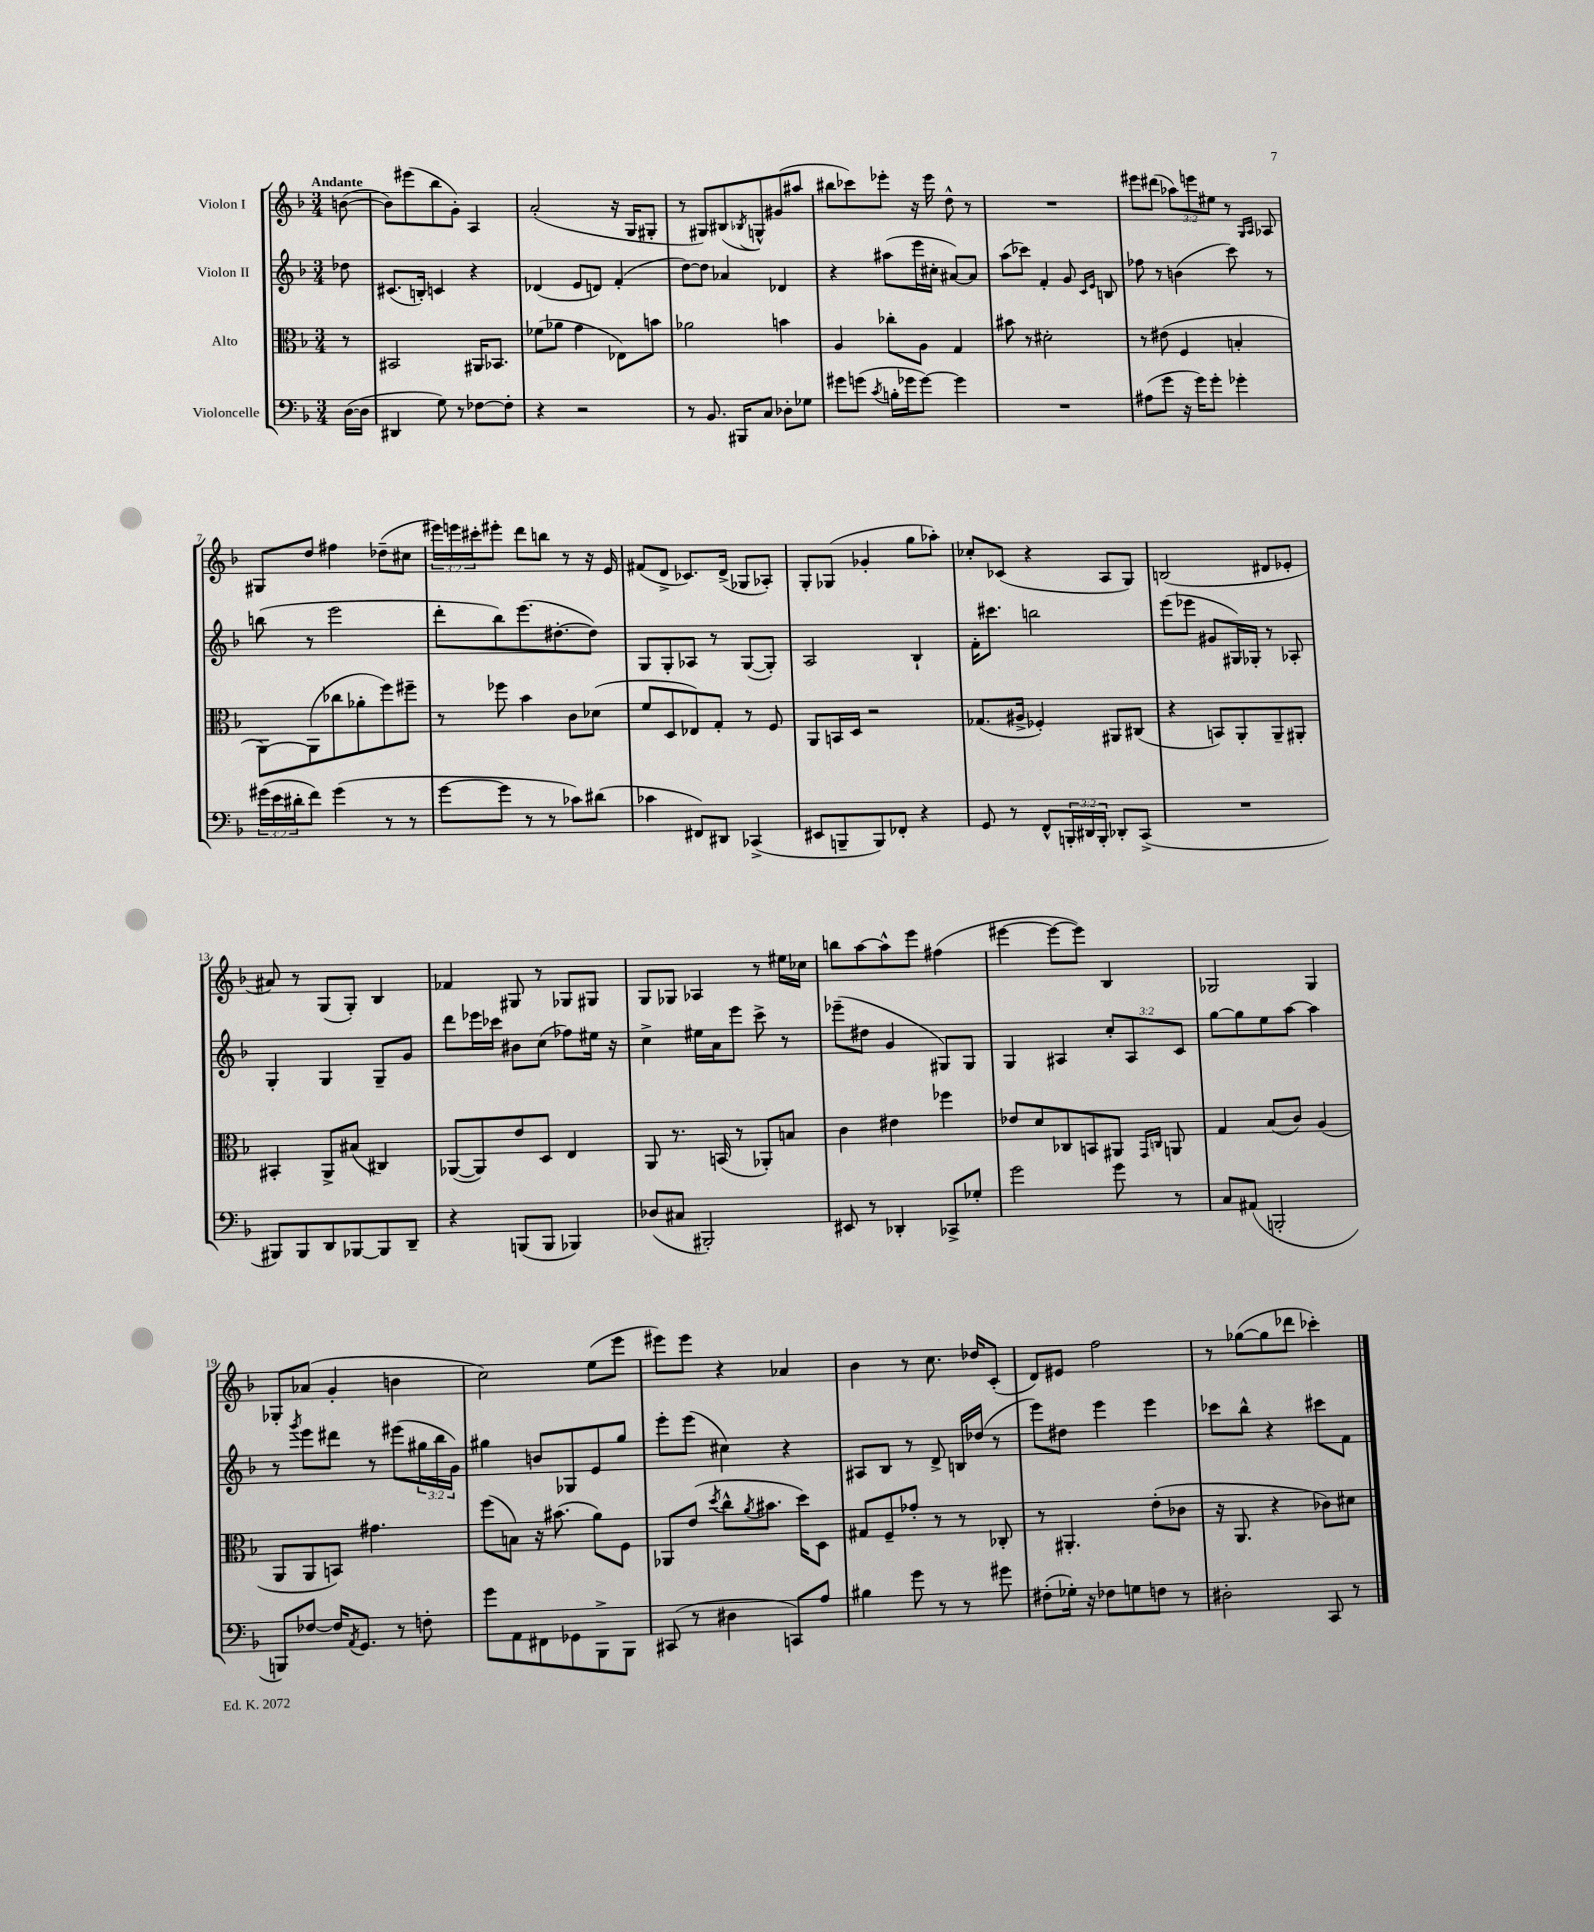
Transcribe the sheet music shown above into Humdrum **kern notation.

**kern	**kern	**kern	**kern
*staff4	*staff3	*staff2	*staff1
*clefF4	*clefC3	*clefG2	*clefG2
*k[b-]	*k[b-]	*k[b-]	*k[b-]
*M3/4	*M3/4	*M3/4	*M3/4
([16D	8r	8dd-	([8b
16D]	.	.	.
=	=	=	=
4DD#	2BB#	(8.c#	8b])
.	.	.	(8eee#
.	.	16B')	.
8G)	.	4c	8bb-
8r	.	.	8g')
[8F-	16AA#	4r	4A
.	8.BB-	.	.
8F-']	.	.	.
=	=	=	=
4r	(8f-	(4d-	(2a'
.	8a-	.	.
2r	4g	8e	.
.	.	8d)	.
.	8E-)	(4f'	16r
.	.	.	16G
.	8b	.	8G#'
=	=	=	=
8r	2a-	[8dd)	8r
8.BB-	.	8dd]	8G#)
.	.	4a-	(8B#
16BBB#	.	.	.
.	.	.	8qB-
8C	.	.	8G^^)
8D-'	4b	4d-	(8g#
8G-	.	.	8aa#
=	=	=	=
8g#	4A	4r	8bb#
(8g	.	.	8ccc-)
8qc	.	.	.
16B'	8cc-'	(8aa#	8eee-'
16g-	.	.	.
[8g-)	8A	16eee	16r
.	.	16cc#'	16eee-
4g-]	4G	[8a#)	8dd^^
.	.	8a#]	8r
=	=	=	=
2.r	8b#	(8aa	2.r
.	8r	8ccc-)	.
.	2d#'	4f'	.
.	.	8g	.
.	.	16qqc	.
.	.	16qqe	.
.	.	8B	.
=	=	=	=
(8A#	8r	8ff-	8eee#
8g	(8e#	8r	(8ddd#
16r	4F	(4b	12aa-)
16g)	.	.	.
.	.	.	12eee
8g'	.	.	.
.	.	.	12ee#
4g-'	4B'	8ccc)	8r
.	.	.	16qqG
.	.	.	16qqA
.	.	8r	8A-
=	=	=	=
(24g#	[8AA)	(8bb	8G#
24e	.	.	.
24d#'	.	.	.
8f)	(8AA]	8r	8dd
(4g#	8cc-	2eee	4ff#
.	8a-'	.	.
8r	8ff)	.	(8dd-~
8r	8ff#~	.	8cc#
=	=	=	=
[8g	8r	8ddd'	24eee#)
.	.	.	24eee
.	.	.	24ccc#'
8g]	8ff-	8bb-)	8eee#'
8r	4b-	(8.eee	8ddd
8r	.	.	8bb
.	.	[8.dd#'	.
8c-)	8c	.	8r
(8d#	(8d-	8dd#])	16r
.	.	.	16e
=	=	=	=
4c-	8f	8G	(8f#
.	8D	8G'	8d^
8FF#)	8E-)	8A-	8.c-)
8DD#	8G'	8r	.
.	.	.	(16d^
(4CC-^	8r	([8G	8G-
.	8F	8G'])	8A-')
=	=	=	=
8EE#	8AA	2A	8G'
8BBB~	16BB	.	(8G-
.	16D	.	.
8BBB)	2r	.	4g-'
8FF-'	.	.	.
4r	.	4B-`	8gg
.	.	.	8aa-')
=	=	=	=
8GG	(8.G-	16f'	8cc-'
.	.	8.ccc#	.
8r	.	.	(8c-
.	16A#^	.	.
8FF^^	4F-')	2bb	4r
24BBB'	.	.	.
24DD#	.	.	.
24BBB'	.	.	.
8DD-'	8AA#	.	8A
(8CC^	(8C#	.	8G)
=	=	=	=
2.r	4r	(8eee	(2B
.	.	8eee-	.
.	8BB)	8g#	.
.	8AA'	16G#)	.
.	.	16G-'	.
.	8AA~	8r	8d#
.	8AA#'	8A-'	8e-'
=	=	=	=
8BBB#)	4BB#'	4G'	8a#)
8BBB#	.	.	8r
8DD	8AA^	4G	(8G
[8BBB-	(8B#	.	8G')
8BBB-]	4C#)	8G~	4B-
8DD~	.	8g	.
=	=	=	=
4r	([8AA-	8ddd	4f-
.	8AA-])	16eee-	.
.	.	16ccc-	.
(8BBB	8e	8b#	8G#
8BBB	8D	(8cc	8r
4BBB-)	4E	8ff-)	8G-
.	.	16ee#	8G#
.	.	16r	.
=	=	=	=
(8D-	8AA	4cc^	8G
8C#	8.r	.	8G-
2BBB#')	.	16ee#	4A-
.	(16BB	16a	.
.	8r	8eee	.
.	8AA-')	8ccc^	8r
.	8B	8r	16ee#
.	.	.	16cc-
=	=	=	=
8EE#	4c	(8eee-~	8bb
8r	.	8dd#	[8aa
4DD-'	4e#	4g	8aa^^]
.	.	.	8eee
8CC-^	4ff-	8G#)	(4ff#
8G-'	.	8G#	.
=	=	=	=
2g	8e-	4G	[4eee#
.	8d	.	.
.	8C-	4A#	8eee#_
.	8BB	.	8eee#])
8g	8AA#	12cc'	4B-
.	.	12A#	.
.	16qqGG	.	.
.	16qqC	.	.
8r	8AA	.	.
.	.	12c	.
=	=	=	=
8C	4G	[8gg	2G-
(8AA#	.	8gg]	.
2BBB'	(8B-	8ee	.
.	8c)	[8aa	.
.	(4A	4aa]	4G-
=	=	=	=
8BBB)	8AA	8r	8G-'
.	.	8qggg	.
[8F-	8AA	8eee	(8a-
16F-]	8BB)	8ddd#	4g'
8qAA	.	.	.
8.GG	.	.	.
.	4.g#	8r	.
8r	.	(8eee#	4b
8F'	.	24gg#	.
.	.	24bb-	.
.	.	24g)	.
=	=	=	=
8g	(8ff	4gg#	2cc)
8AA	8B)	.	.
8FF#	16r	8b	.
.	(8.b#	.	.
8GG-	.	8G-	.
8BBB-^	8a)	8e	(8ee
8BBB-	8F	8gg#	8eee
=	=	=	=
(8CC#	8AA-	8eee'	8eee#)
8r	(8e	(8eee	8eee#
.	8qdd	.	.
4D#	8cc^^	4cc#)	4r
.	8qa	.	.
.	8.b#	.	.
8CC)	.	4r	4a-
.	16dd)	.	.
8A	8D	.	.
=	=	=	=
4B#	8G#	8A#	4b-
.	8F~	8B-	.
8g	8g-'	8r	8r
8r	8r	8d^	8.cc
8r	8r	16B	.
.	.	(16dd-	16dd-
8g#	8C-'	8r	(8c'
=	=	=	=
(8F#'	8r	8eee)	8d)
16G-')	4.AA#'	8dd#	8e#
16r	.	.	.
8F-	.	4eee	2ff
8G	.	.	.
8F	(8e'	4eee	.
8r	8c-	.	.
=	=	=	=
2D#'	16r	8ccc-	8r
.	8.AA	.	.
.	.	8bb-^^	([8gg-
.	4r	4r	8gg-]
.	.	.	8ddd-
8CC	8c-)	8ccc#	4ccc-')
8r	8d#	8f	.
==	==	==	==
*-	*-	*-	*-
